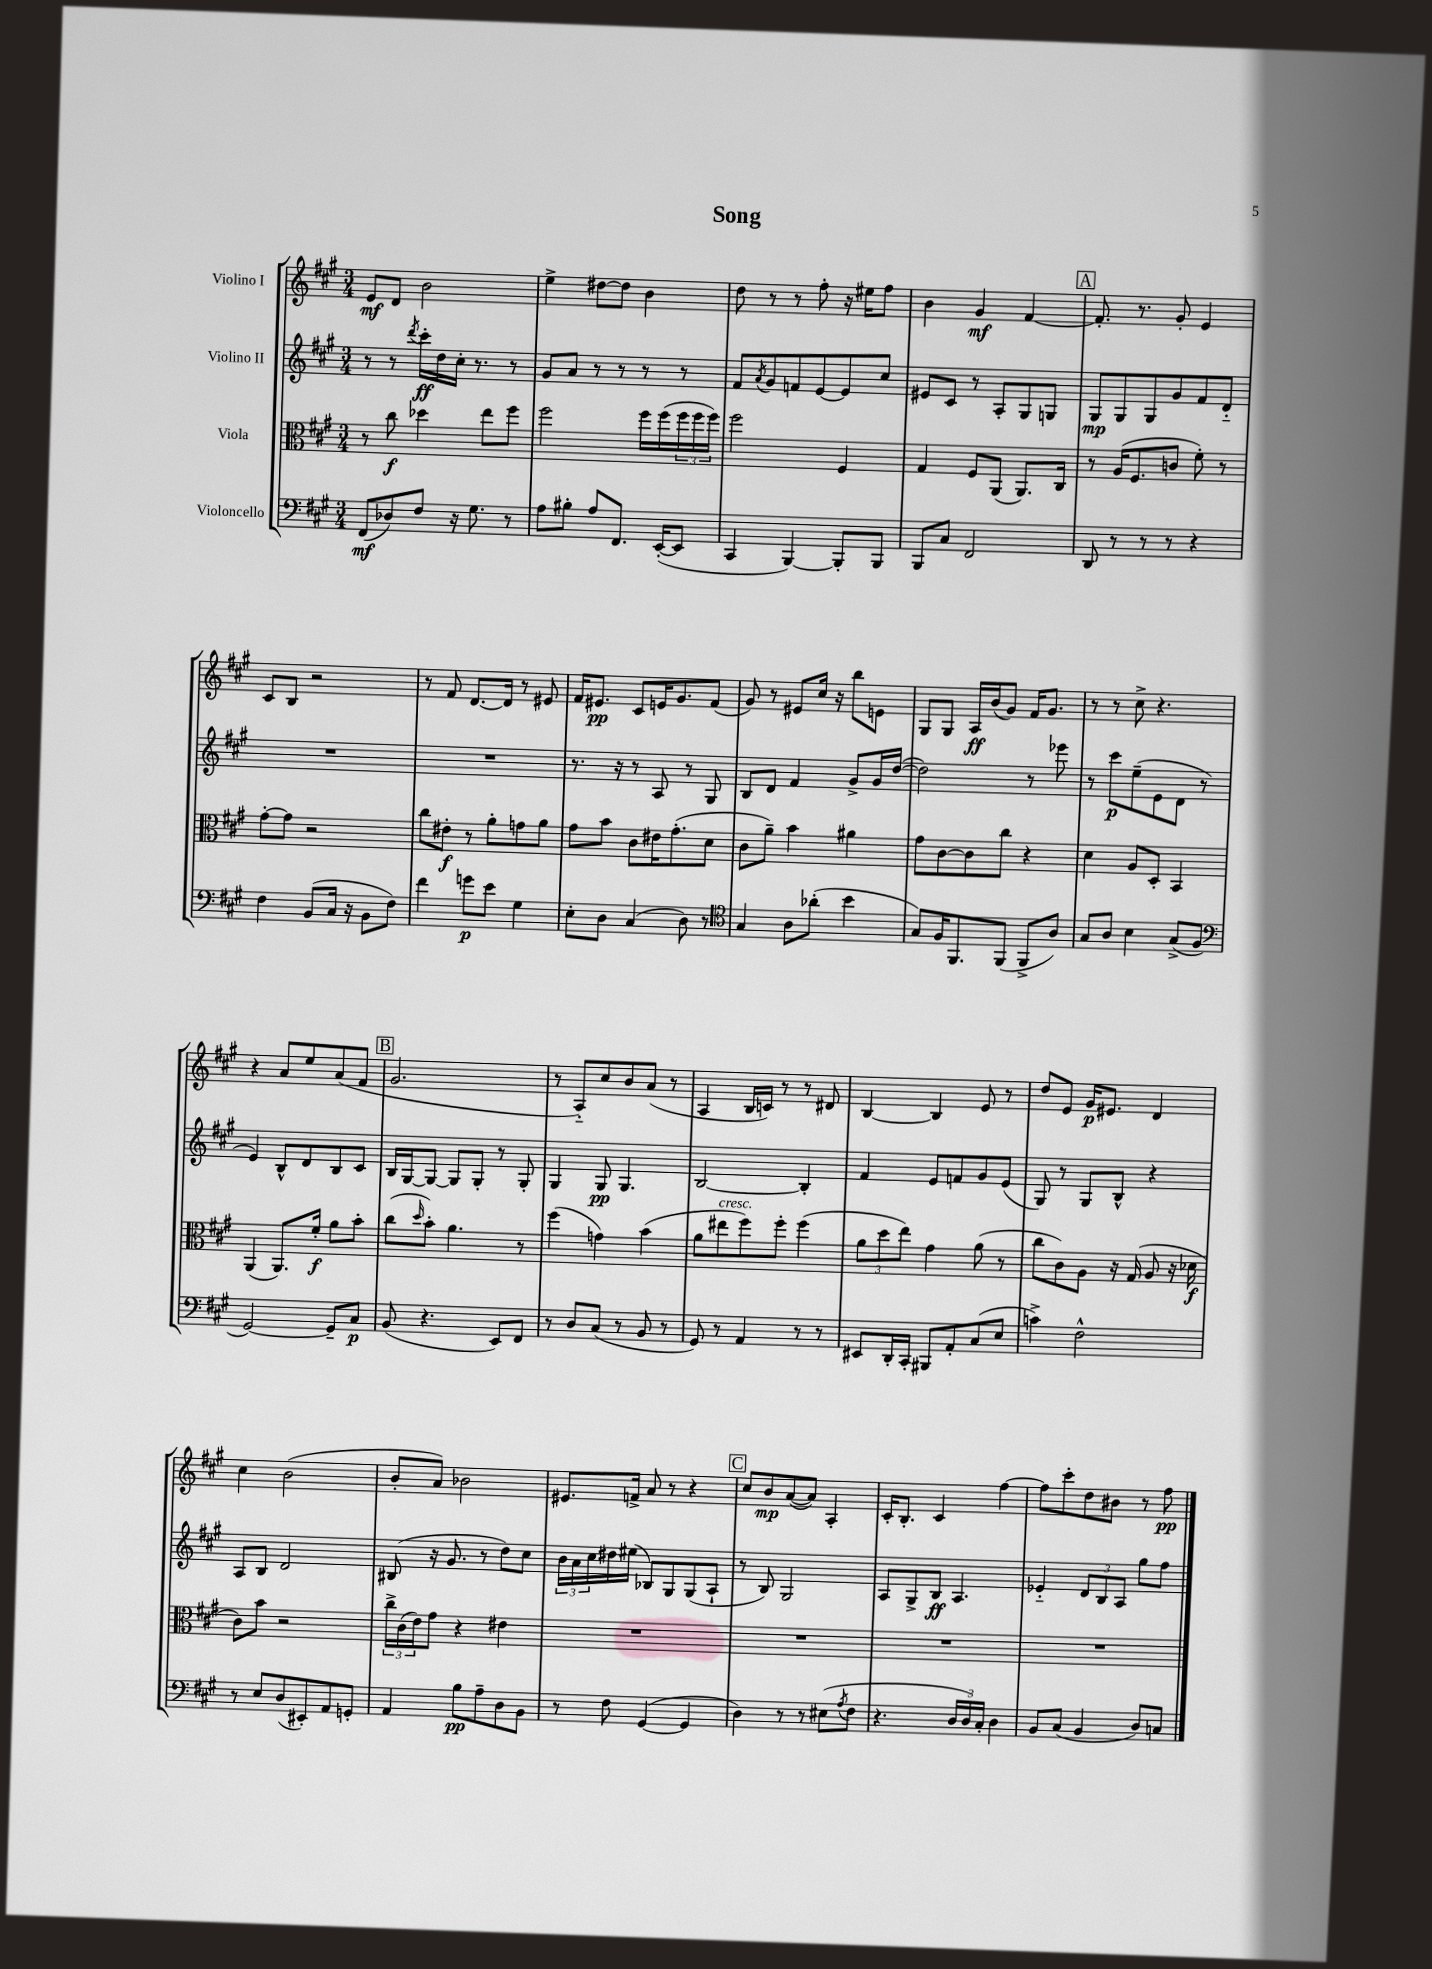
\header { title = "Song" }
<<
\new StaffGroup <<
\new Staff = "s0" \with { instrumentName = "Violino I" } {
    \clef treble \key a \major \numericTimeSignature \time 3/4
    e'8\mf d'8 b'2 |
    e''4-> dis''8~ dis''8 b'4 |
    d''8 r8 r8 fis''8-. r16 eis''16 fis''8 |
    b'4 gis'4\mf fis'4~ |
    \mark \markup { \box "A" } fis'8.-. r8. gis'8-. e'4 |
    cis'8 b8 r2 |
    r8 fis'8 d'8.~ d'16 r8 eis'8 |
    fis'16 eis'8.\pp cis'8 e'16 gis'8. fis'8( |
    gis'8) r8 eis'8 cis''16 r16 b''8 e'8 |
    gis8 gis8 a16\ff b'16( gis'8) fis'16 gis'8. |
    r8 r8 cis''8-> r4. |
    r4 a'8 e''8 a'8( fis'8 |
    \mark \markup { \box "B" } gis'2. |
    r8 a8-_) cis''8 b'8 a'8( r8 |
    a4 b16 c'16) r8 r8 dis'8 |
    b4~ b4 e'8 r8 |
    d''8 e'8 gis'16\p eis'8. d'4 |
    cis''4 b'2( |
    b'8-. a'8) bes'2 |
    eis'8. f'16-> a'8 r8 r4 |
    \mark \markup { \box "C" } cis''8 b'8\mp a'8~( a'8) a4-. |
    cis'16-. b8.-. cis'4 fis''4~ |
    fis''8 cis'''8-. d''8 bis'8 r8 fis''8\pp \bar "|." |
}
\new Staff = "s1" \with { instrumentName = "Violino II" } {
    \clef treble \key a \major \numericTimeSignature \time 3/4
    r8 r8 \acciaccatura { d'''8 } cis'''16-.\ff d''16 cis''16-. r8. r8 |
    gis'8 a'8 r8 r8 r8 r8 |
    fis'8 \acciaccatura { a'8 } gis'8 f'8 e'8~ e'8 cis''8 |
    eis'8 cis'8 r8 a8-. gis8 g8 |
    \mark \markup { \box "A" } gis8\mp gis8 gis8 gis'8 fis'8 d'8-_ |
    R2. |
    R2. |
    r8. r16 r8 a8 r8 gis8 |
    b8 d'8 fis'4 gis'8-> gis'16 d''16~( |
    d''2) r8 ees'''8 |
    r8 cis'''8\p e''8--( e'8 d'8 r8 |
    e'4) b8-^ d'8 b8 cis'8 |
    \mark \markup { \box "B" } b16 gis16~ gis8~ gis8 gis8-. r8 gis8-. |
    gis4 gis8\pp gis4. |
    b2~ b4-. |
    fis'4 e'8 f'8 gis'8 e'8( |
    gis8) r8 gis8 b8-^ r4 |
    a8 b8 d'2 |
    bis8( r16 gis'8. r8 d''8) cis''8 |
    \tuplet 3/2 { b'16 a'16 cis''16 } dis''16 eis''16( bes8) gis8 gis8( a8-! |
    \mark \markup { \box "C" } r8 b8) gis2 |
    a8 gis8-> b8\ff a4. |
    ees'4-_ \tuplet 3/2 { d'8 b8 a8 } gis''8 fis''8 \bar "|." |
}
\new Staff = "s2" \with { instrumentName = "Viola" } {
    \clef alto \key a \major \numericTimeSignature \time 3/4
    r8 cis''8\f des''4 e''8 fis''8 |
    fis''2 fis''16 fis''16( \tuplet 3/2 { fis''16 fis''16 fis''16) } |
    fis''2 fis4 |
    gis4 fis8 a,8( a,8.) cis16 |
    \mark \markup { \box "A" } r8 a16( fis8. c'8 fis'8-.) r8 |
    gis'8~-. gis'8 r2 |
    cis''8 eis'8-.\f r8 a'8-. g'8 a'8 |
    gis'8 b'8 cis'8 eis'16 gis'8.-.( d'8 |
    cis'8 a'8--) b'4 ais'4 |
    gis'8 cis'8~ cis'8 cis''8 r4 |
    d'4 a8 d8-. b,4 |
    a,4( a,8.) fis'16-.\f a'8 b'8-. |
    \mark \markup { \box "B" } cis''8( \grace { d''16 } b'8-.) a'4. r8 |
    fis''4( g'4) b'4( |
    a'8 eis''8^\markup { \italic "cresc." } fis''8) fis''8-. fis''4( |
    \tuplet 3/2 { a'8 d''8 e''8) } gis'4 a'8( r8 |
    cis''8 cis'8) a8 r16 gis16( a8 r16 des'16\f |
    cis'8) b'8 r2 |
    \tuplet 3/2 { cis''16-> cis'16( e'16) } gis'8 r4 eis'4 |
    R2. |
    \mark \markup { \box "C" } R2. |
    R2. |
    R2. \bar "|." |
}
\new Staff = "s3" \with { instrumentName = "Violoncello" } {
    \clef bass \key a \major \numericTimeSignature \time 3/4
    fis,8\mf( des8) fis8 r16 gis8. r8 |
    a8 bis8-. a8 fis,8. e,16~-.( e,8 |
    cis,4 b,,4~) b,,8-. b,,8 |
    b,,8 cis8 fis,2 |
    \mark \markup { \box "A" } d,8 r8 r8 r8 r4 |
    fis4 b,8( cis16 r16 b,8 fis8) |
    fis'4 g'8\p e'8 gis4 |
    e8-. d8 cis4( d8) r8 |
    \clef tenor gis4 a8 aes'8-.( b'4 |
    gis8) fis16 fis,8. fis,8( fis,8-> a8) |
    gis8 a8 b4 gis8->( fis8 |
    \clef bass gis,2~) gis,8-- cis8\p |
    \mark \markup { \box "B" } b,8( r4. e,8) fis,8 |
    r8 d8 cis8( r8 b,8 r8 |
    gis,8) r8 a,4 r8 r8 |
    eis,8 d,16-. cis,16-. bis,,8 a,8-. cis8( e8 |
    c'4->) fis2-^ |
    r8 e8 d8( eis,8-.) a,8 g,8-. |
    a,4 b8\pp a8-- d8 b,8 |
    r8 fis8 gis,4~( gis,4 |
    \mark \markup { \box "C" } d4) r8 r8 eis8( \acciaccatura { a8 } fis8 |
    r4. \tuplet 3/2 { d16 d16) cis16-. } d4 |
    b,8 cis8( b,4 d8) c8 \bar "|." |
}
>>
>>
\layout { \context { \Score \remove "Bar_number_engraver" } }
